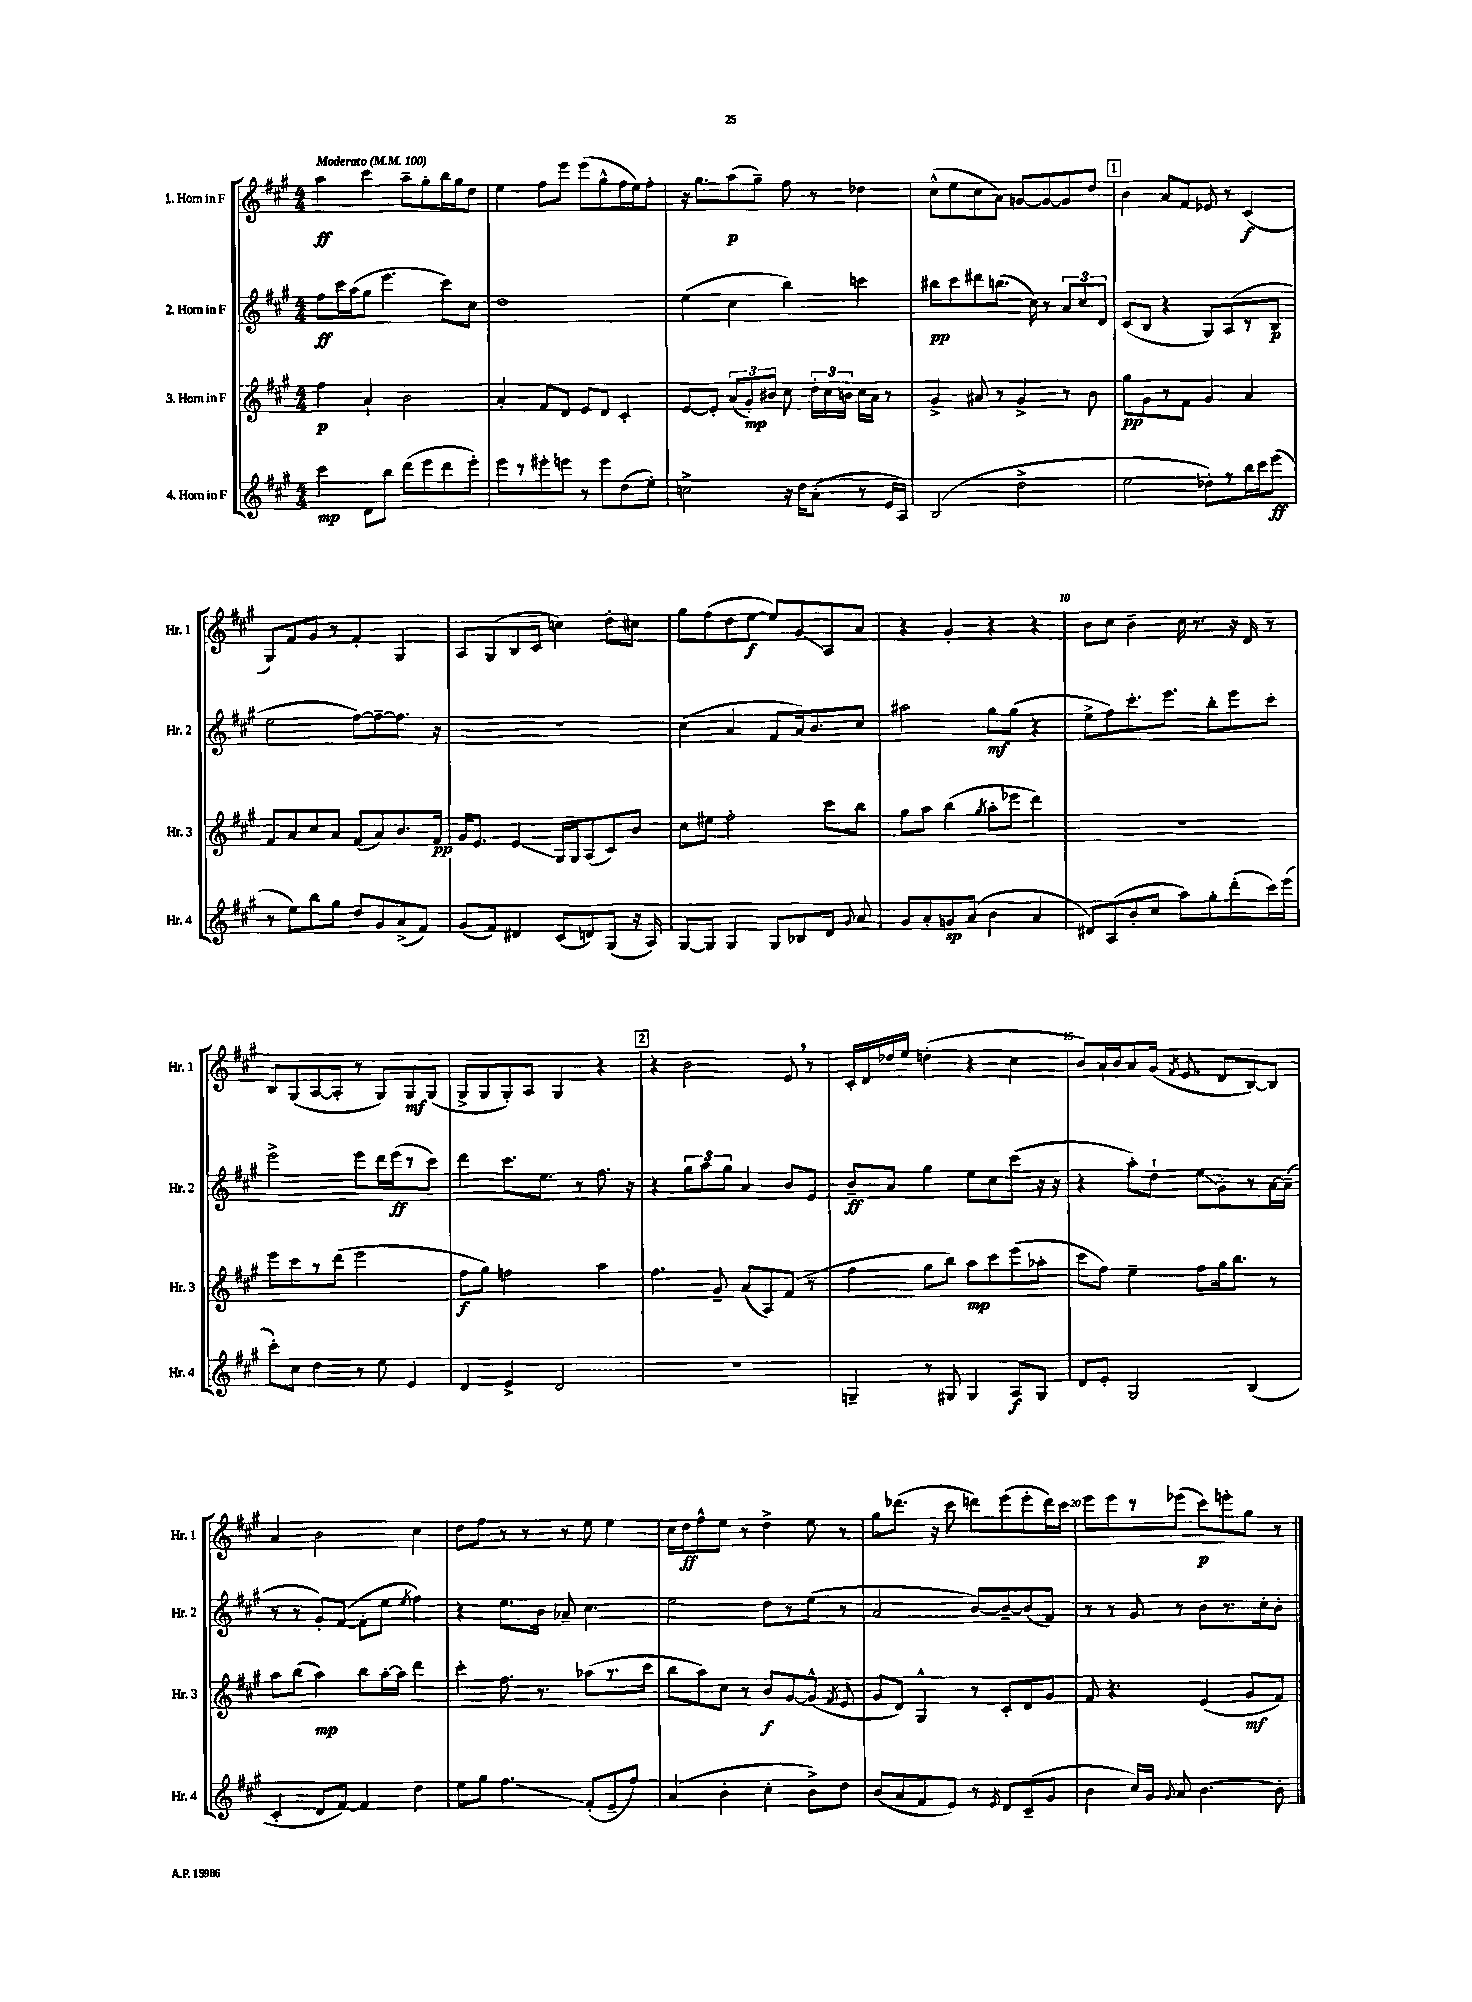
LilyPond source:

<<
\new StaffGroup <<
\new Staff = "s0" \with { instrumentName = "1. Horn in F" shortInstrumentName = "Hr. 1" } {
    \clef treble \key a \major \numericTimeSignature \time 4/4 \tempo "Moderato" 4 = 100
    \autoBeamOff a''4\ff cis'''4 a''8[-- gis''8-. b''16 gis''16 d''8] |
    e''4 fis''8[ e'''8] e'''8[( gis''8-^ fis''16 e''16) fis''8]-. |
    r16 gis''8.[ a''8\p( gis''8]--) fis''8 r8 des''4 |
    cis''8[-^( e''8 cis''8 a'8]) g'8[~ g'8~ g'8 d''8] |
    \mark \markup { \box "1" } b'4 a'8[ fis'8] ees'8 r8 cis'4\f( |
    gis8[) fis'8 gis'8] r8 fis'4-. gis4 |
    a8[ gis8( b8 cis'8] c''4) d''8[-. cis''8] |
    gis''8[ fis''8( d''8 e''8]~\f e''8[) gis'8\glissando a8 a'8] |
    r4 gis'4-. r4 r4 |
    b'8[ cis''8] b'4-- cis''16 r8. r16 d'16 r8 |
    b8[ gis8( a8~ a8]-. r8 gis8[) gis8\mf gis8]( |
    gis8[-> gis8 gis8-.) a8] gis4 r4 |
    \mark \markup { \box "2" } r4 b'2 e'8 \breathe r8 |
    cis'16[-. d'16 des''16 e''16] d''4-.( r4 cis''4 |
    b'8[) a'16-! b'16 a'8 gis'16]( \acciaccatura { fis'8 } e'8. d'8[ b8~) b8] |
    a'4 b'2 cis''4 |
    d''8[ fis''8] r8 r8 r8 e''8 e''4 |
    cis''16[ d''16\ff fis''8-^ e''8] r8 d''4-> e''8 r8 |
    gis''8[ des'''8.]( r16 cis'''8 d'''8[) e'''8( e'''8-. d'''16) cis'''16] |
    e'''8[ e'''8 r8 ees'''8]( cis'''8[\p) e'''8-. gis''8] r8 \bar "|." |
}
\new Staff = "s1" \with { instrumentName = "2. Horn in F" shortInstrumentName = "Hr. 2" } {
    \clef treble \key a \major \numericTimeSignature \time 4/4
    \autoBeamOff fis''8[\ff cis'''16 a''16( gis''8] e'''4. cis'''8[) cis''8] |
    d''1 |
    e''4( cis''4 b''4) c'''4 |
    bis''8[\pp cis'''8 dis'''8 b''8.]( cis''16) r8 \tuplet 3/2 { a'8[ cis''8 d'8] } |
    \mark \markup { \box "1" } cis'8[( b8] r4 gis8[) a8( r8 b8]\p |
    e''2 fis''8[~) fis''8~-- fis''8.] r16 |
    R1 |
    cis''4( a'4 fis'8[ a'16) b'8. cis''8] |
    ais''2 gis''8[\mf gis''8]( r4 |
    e''8[-> fis''8) cis'''8.-. e'''8.] b''8[-. e'''8 cis'''8]-. |
    e'''2-> e'''8[ d'''16 e'''16\ff( r8 cis'''8]) |
    d'''4 cis'''8.[ e''8.] r8 fis''8. r16 |
    \mark \markup { \box "2" } r4 \tuplet 3/2 { gis''8[ a''8 gis''8] } a'4 b'8[ e'8] |
    b'8[--\ff a'8] gis''4 e''8[ cis''8 cis'''8]( r16 r16 |
    r4 a''8[-.) d''8]-! e''8[\glissando gis'8-. r8 a'16~ a'16]--( |
    r8 r8 gis'8[-.) fis'8]~( fis'8[-. e''8] \acciaccatura { e''8 } fis''4) |
    r4 e''8.[ b'16] aes'8-- cis''4. |
    e''2 d''8[ r8 e''8]( r8 |
    a'2 b'8[~) b'8~-- b'8( fis'8]) |
    r8 r8 gis'8 r8 b'8[ r8. cis''16-. b'8]-. \bar "|." |
}
\new Staff = "s2" \with { instrumentName = "3. Horn in F" shortInstrumentName = "Hr. 3" } {
    \clef treble \key a \major \numericTimeSignature \time 4/4
    \autoBeamOff fis''4\p a'4-! b'2 |
    a'4-. fis'8[ d'8] e'8[ d'8] cis'4-. |
    e'8[~ e'8]-. \tuplet 3/2 { a'8[( gis'8-.\mp) bis'8] } cis''8 \tuplet 3/2 { d''16[-. cis''16 b'16] } cis''16[ a'16] r8 |
    gis'4-> ais'8 r8 gis'4-> r8 b'8 |
    \mark \markup { \box "1" } gis''8[\pp gis'8 r8 fis'8] gis'4 a'4 |
    fis'8[ a'8 cis''8 a'8] fis'8[( a'8) b'8. fis'16]\pp |
    gis'16[ e'8.] e'4\glissando gis16[ gis16 a8( cis'8) b'8] |
    cis''8[ eis''8] fis''2-. cis'''8[ b''8] |
    gis''8[ a''8] b''4( \acciaccatura { gis''8 } a''8[-. ees'''8] d'''4) |
    R1 |
    e'''8[ cis'''8 r8 d'''8]( e'''2 |
    fis''8[\f gis''8]) f''2 a''4 |
    \mark \markup { \box "2" } fis''4. gis'8-- a'8[( a8) fis'8]( r8 |
    fis''4 gis''8[ b''8]) a''8[\mp cis'''8 e'''8( aes''8]-. |
    cis'''8[ fis''8]) e''4-- fis''8[ gis''16 b''8.] r8 |
    a''8[ b''8]( a''4\mp) b''8[ a''16~-. a''16] d'''4 |
    cis'''4-. fis''8. r8. aes''8[( r8. cis'''16] |
    b''8[ a''8) cis''8] r8 b'8[\f gis'8~ gis'8]-^( \acciaccatura { fis'8 } e'8 |
    gis'8[ d'8]) gis4-^ r8 cis'8[-. d'8 gis'8] |
    fis'8 r4. e'4( gis'8[\mf fis'8]) \bar "|." |
}
\new Staff = "s3" \with { instrumentName = "4. Horn in F" shortInstrumentName = "Hr. 4" } {
    \clef treble \key a \major \numericTimeSignature \time 4/4
    \autoBeamOff cis'''4\mp d'8[ b''8] d'''8[( e'''8 d'''8 e'''8]-.) |
    e'''8[ r8 eis'''8-. e'''8] r8 e'''8[ d''8( e''8]-.) |
    c''2-> r16 d''16[ a'8]-.( r8 e'16[ a16]) |
    b2( d''2-> |
    \mark \markup { \box "1" } e''2 des''8[-.) r8 b''16 cis'''16 e'''8]\ff( |
    r8 e''8[) b''8 gis''8] d''8[ gis'8 a'8->( fis'8]) |
    gis'8[( fis'8]) dis'4 cis'8[( d'8) gis8]( r16 a16) |
    gis8[~ gis8] gis4 gis8[ bes8 d'8] \appoggiatura { gis'8 } a'8 |
    gis'8[ a'8-. g'8\sp a'8]( b'4 a'4 |
    dis'8[) a8( b'8-. cis''8] a''8[) gis''8-. d'''8-.( cis'''16) e'''16]( |
    cis'''8[-.) cis''8] d''4 r8 e''8 e'4 |
    d'4 e'4-> d'2 |
    \mark \markup { \box "2" } r1 |
    g4-- r8 gis8 gis4 a8[\f gis8] |
    d'8[ e'8]-. gis2 b4( |
    cis'4-. d'8[ fis'8]~) fis'4 d''4 |
    e''8[ gis''8] fis''4.\glissando fis'8[-.( e'8-- fis''8]) |
    a'4( b'4-. cis''4-. b'8[->) d''8] |
    b'8[( a'8 fis'8 e'8]) r8 \acciaccatura { e'8 } d'8[ cis'8--( gis'8] |
    b'4 cis''16[) gis'16] \appoggiatura { gis'8 } a'8 b'4.~ b'8-. \bar "|." |
}
>>
>>
\layout { \context { \Score \override BarNumber.break-visibility = ##(#f #t #t) barNumberVisibility = #(every-nth-bar-number-visible 5) } }
